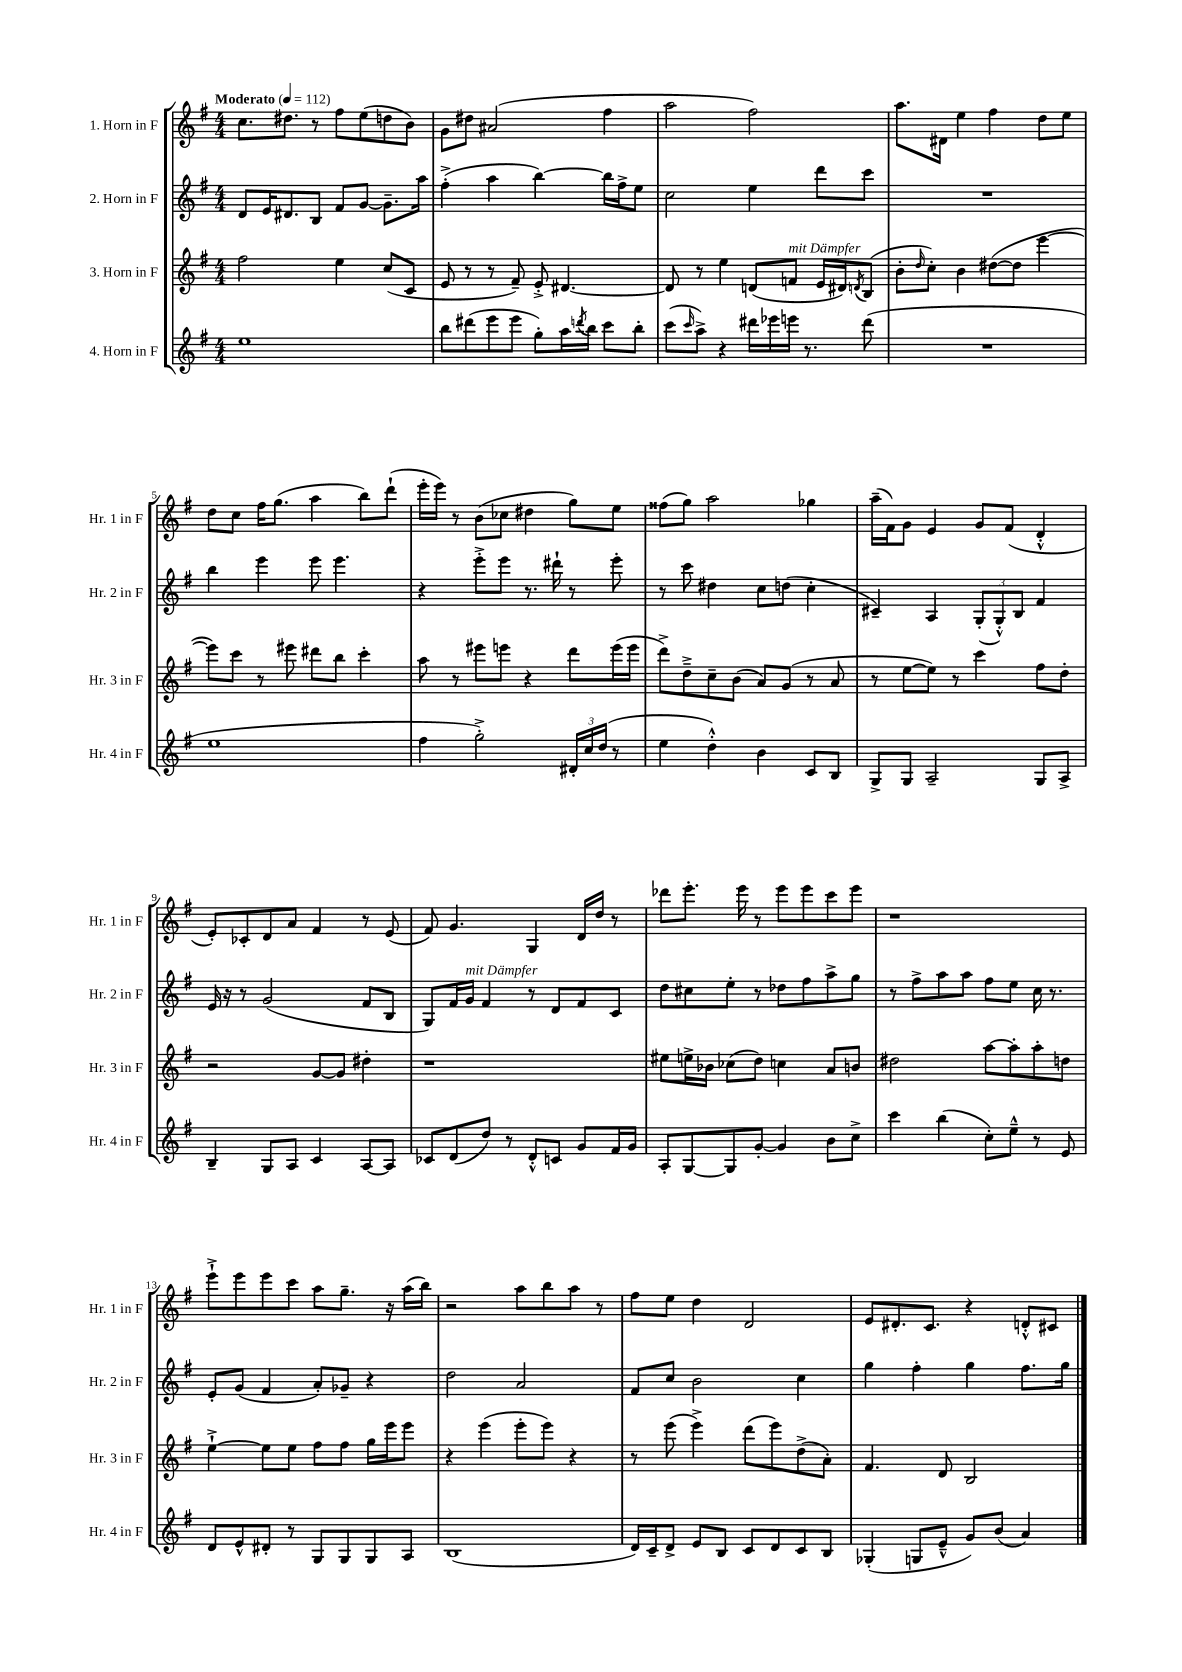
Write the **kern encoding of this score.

**kern	**kern	**kern	**kern
*staff4	*staff3	*staff2	*staff1
*clefG2	*clefG2	*clefG2	*clefG2
*k[f#]	*k[f#]	*k[f#]	*k[f#]
*M4/4	*M4/4	*M4/4	*M4/4
*MM112	*MM112	*MM112	*MM112
1ee	2ff#	8d	8.cc
.	.	16e	.
.	.	8.d#	8.dd#
.	.	8B	8r
.	4ee	8f#	8ff#
.	.	[8g	(8ee
.	(8cc	8.g~]	8dd
.	8c	.	8b)
.	.	16aa	.
=	=	=	=
8bb	8e	(4ff#'^	8g
(8ddd#	8r	.	8dd#
8eee	8r	4aa	(2a#
8eee	8f#~)	.	.
8gg')	8e'^	[4bb)	.
16aa	[4.d#	.	.
8qddd	.	.	.
16bb	.	.	.
8ccc	.	16bb]	4ff#
.	.	16ff#^	.
8bb'	.	8ee	.
=	=	=	=
(8ccc	8d#]	2cc	2aa
16qqccc	.	.	.
8aa^)	8r	.	.
4r	4ee	.	.
16ddd#	(8d	4ee	2ff#)
16eee-	.	.	.
16eee	8f	.	.
8.r	.	.	.
.	16e	8ddd	.
.	16d#)	.	.
.	8qd	.	.
(8ddd#	(8B	8ccc	.
=	=	=	=
1r	8b'	1r	8.aa
.	16qqdd	.	.
.	8cc')	.	.
.	.	.	16d#
.	4b	.	4ee
.	([8dd#	.	4ff#
.	8dd#]	.	.
.	[4eee	.	8dd
.	.	.	8ee
=	=	=	=
1ee	8eee])	4bb	8dd
.	8ccc	.	8cc
.	8r	4eee	16ff#
.	.	.	(8.gg
.	8eee#	.	.
.	8ddd#	8eee	4aa
.	8bb	4.eee	.
.	4ccc'	.	8bb)
.	.	.	(8ddd`
=	=	=	=
4ff#	8aa	4r	16eee'
.	.	.	16eee)
.	8r	.	8r
2gg'^)	8eee#	8eee'^	(8b
.	8eee	8eee	8cc-
.	4r	8.r	4dd#
.	.	16ddd#`	.
24d#'	8ddd	8r	8gg)
24cc	.	.	.
(24dd	.	.	.
8r	(16eee	8eee'	8ee
.	16eee	.	.
=	=	=	=
4ee	8ddd^)	8r	(8ff##
.	8dd~^	8ccc	8gg)
4dd'^^)	8cc~	4dd#	2aa
.	(8b	.	.
4b	8a)	8cc	.
.	(8g	(8dd	.
8c	8r	4cc'	4gg-
8B	8a	.	.
=	=	=	=
8G^	8r	4c#~)	(16aa~
.	.	.	16f#)
8G	[8ee	.	8g
2A~	8ee])	4A	4e
.	8r	.	.
.	4ccc	(12G'	8g
.	.	12G'^^)	.
.	.	.	(8f#
.	.	12B	.
8G	8ff#	4f#	4d'^^
8A^	8dd'	.	.
=	=	=	=
4B~	2r	16e	8e')
.	.	16r	.
.	.	8r	8c-'
8G	.	(2g	8d
8A	.	.	8a
4c	[8g	.	4f#
.	8g]	.	.
[8A	4dd#'	8f#	8r
8A]	.	8B	(8e
=	=	=	=
8c-	1r	8G)	8f#)
(8d	.	16f#	4.g
.	.	16g	.
8dd)	.	4f#	.
8r	.	.	.
8d'^^	.	8r	4G
8c	.	8d	.
8g	.	8f#	16d
.	.	.	16dd
16f#	.	8c	8r
16g	.	.	.
=	=	=	=
8A'	8ee#	8dd	8ddd-
[8G	16ee^	8cc#	8.eee'
.	16b-	.	.
8G]	(8cc-	8ee'	.
.	.	.	16eee
[8g'	8dd)	8r	8r
4g]	4cc	8dd-	8eee
.	.	8ff#	8eee
8b	8a	8aa^	8ccc
8cc^	8b	8gg	8eee
=	=	=	=
4ccc	2dd#	8r	1r
.	.	8ff#^	.
(4bb	.	8aa	.
.	.	8aa	.
8cc')	[8aa	8ff#	.
8ee~^^	8aa']	8ee	.
8r	8aa'	16cc	.
.	.	8.r	.
8e	8dd	.	.
=	=	=	=
8d	[4ee`^	8e'	8eee`^
8e^^	.	(8g	8eee
8d#'	8ee]	4f#	8eee
8r	8ee	.	8ccc
8G	8ff#	8a')	8aa
8G	8ff#	8g-~	8.gg~
8G	16gg	4r	.
.	16eee	.	16r
8A	8eee	.	(16aa
.	.	.	16bb)
=	=	=	=
(1B	4r	2dd	2r
.	(4eee	.	.
.	8eee'	2a	8aa
.	8eee)	.	8bb
.	4r	.	8aa
.	.	.	8r
=	=	=	=
16d)	8r	8f#	8ff#
16c~	.	.	.
8d^	(8eee	8cc	8ee
8e	4eee^)	2b	4dd
8B	.	.	.
8c	(8ddd	.	2d
8d	8eee)	.	.
8c	(8dd^	4cc	.
8B	8a')	.	.
=	=	=	=
(4G-'	4.f#	4gg	8e
.	.	.	8.d#'
8G	.	4ff#'	.
.	.	.	8.c
8e~^^	8d	.	.
8g)	2B	4gg	4r
(8b	.	.	.
4a)	.	8.ff#	8d'^^
.	.	.	8c#
.	.	16gg	.
==	==	==	==
*-	*-	*-	*-
